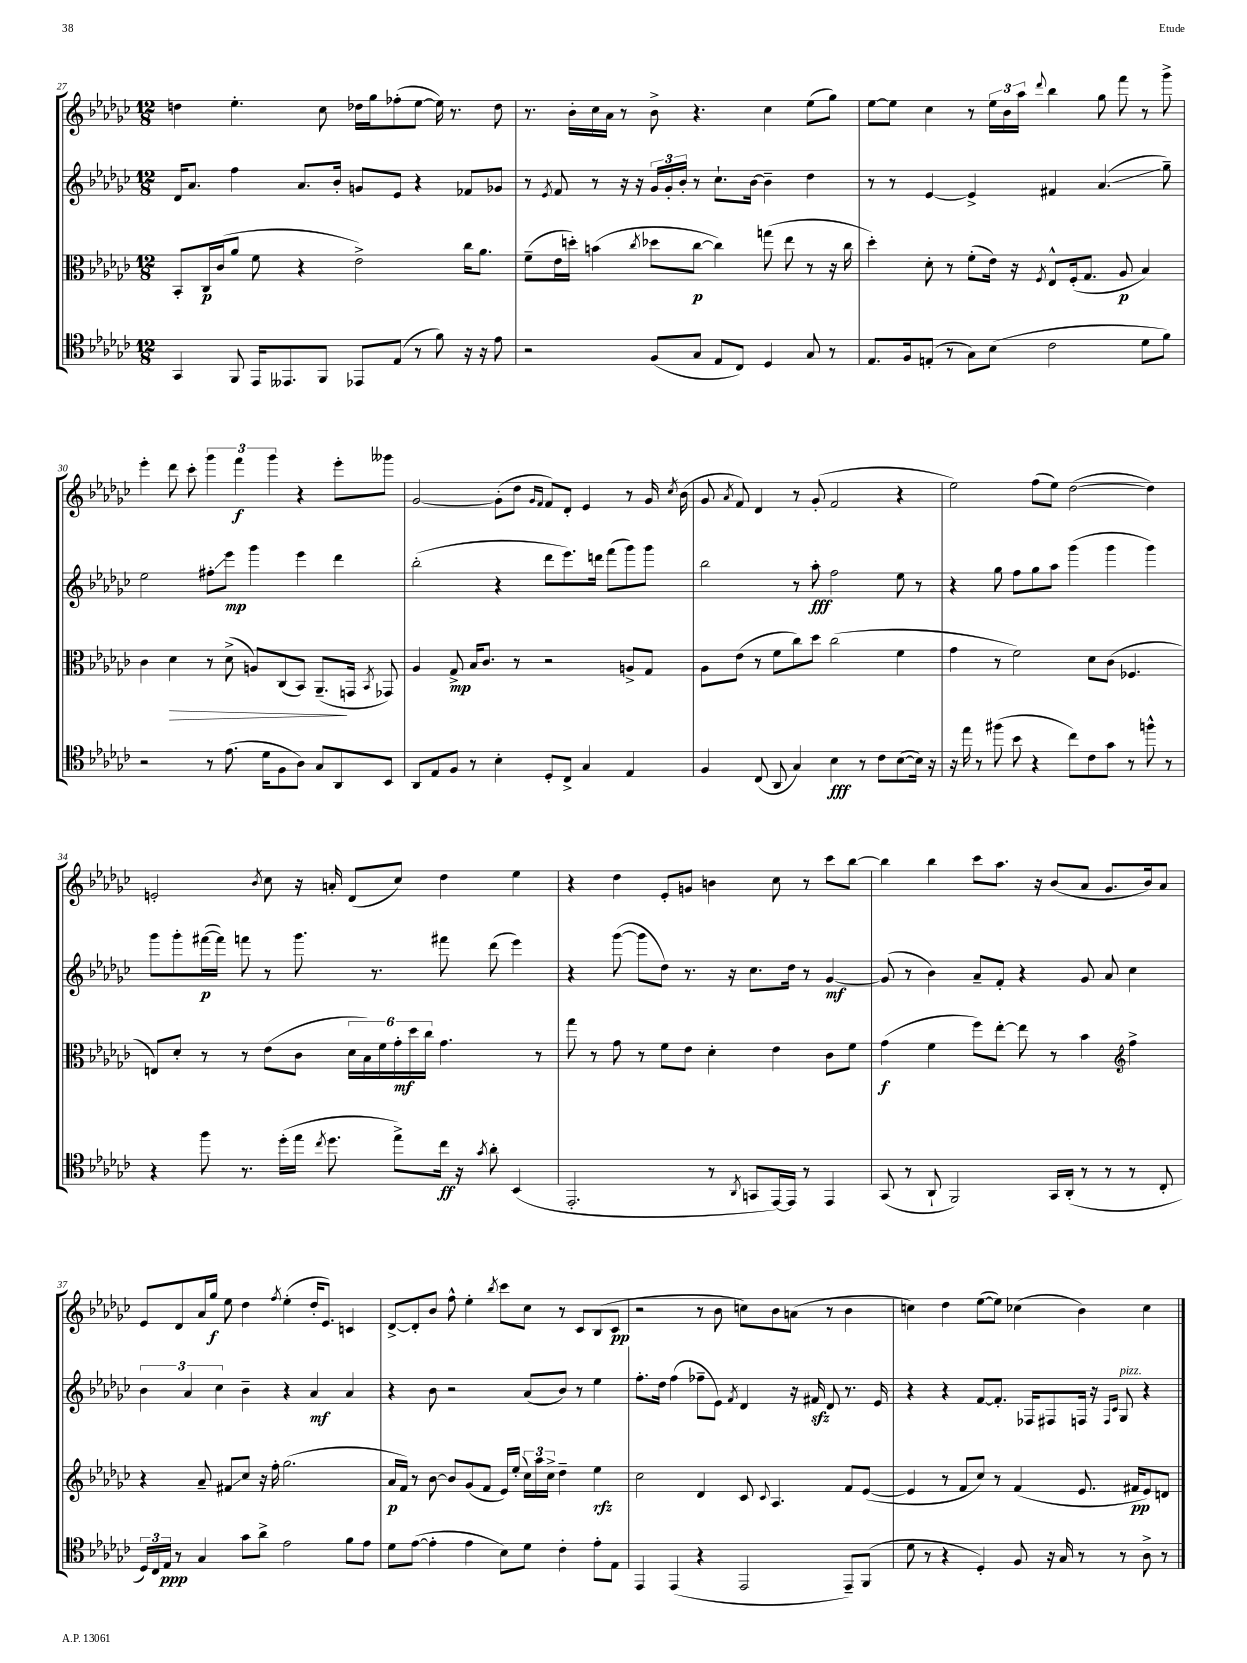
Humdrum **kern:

**kern	**kern	**kern	**kern
*staff4	*staff3	*staff2	*staff1
*clefC4	*clefC3	*clefG2	*clefG2
*k[b-e-a-d-g-c-]	*k[b-e-a-d-g-c-]	*k[b-e-a-d-g-c-]	*k[b-e-a-d-g-c-]
*M12/8	*M12/8	*M12/8	*M12/8
4GG-	8BB-'	16d-	4dd
.	.	8.a-	.
.	16C-	.	.
.	(16c-	.	.
8FF	8a-	4ff	4.ee-'
16EE-	8f	.	.
8.EE--	.	.	.
.	4r	8.a-	.
8FF	.	.	8cc-
.	.	16b-'	.
8EE-	2e-^)	8g	16dd-
.	.	.	16gg-
(8E-	.	8e-	(8ff-'
8r	.	4r	[8ee-
8f)	.	.	16ee-])
.	.	.	8.r
16r	16cc-	8f-	.
16r	8.a-	.	.
8e-	.	8g-	8dd-
=	=	=	=
2r	(8f~	8r	8.r
.	.	8qe-	.
.	16e-	8f	.
.	16dd')	.	16b-'
.	(4b	8r	16cc-
.	.	.	16a-
.	.	16r	8r
.	.	16r	.
.	8qcc-	.	.
(8F	8dd-	24g-	8b-^
.	.	24g-'	.
.	.	24b-'	.
8G-	[8cc-	8r	4.r
8E-	4cc-])	8.cc-`	.
8C-)	.	.	.
.	.	[16b-	.
4D-	(8gg	4b-~]	4cc-
.	8ee-	.	.
8G-	8r	4dd-	(8ee-
8r	16r	.	8gg-)
.	16cc-	.	.
=	=	=	=
8.E-	4dd-')	8r	[8ee-
.	.	8r	8ee-]
16F	.	.	.
(8E'	8d-'	[4e-	4cc-
8r	8r	.	.
8G-)	(8f'	4e-^]	8r
(8B-	16e-)	.	24ee-
.	.	.	24b-
.	16r	.	.
.	.	.	24aa-
.	8qF	.	8qqddd-
2c-	8E-^^	4f#	4bb-
.	(16F'	.	.
.	8.G-	.	.
.	.	(4.a-	8gg-
.	8A-	.	8fff
8d-	4B-)	.	8r
8f)	.	8gg-~)	8ggg-^
=	=	=	=
2r	4c-	2ee-	4eee-'
.	4d-	.	8ddd-
.	.	.	8ccc-'
8r	8r	8ff#'	6ggg-
(8.e-	(8d-^	8eee-	.
.	.	.	6fff
.	8A)	4ggg-	.
16d-	.	.	.
.	.	.	6ggg-
8F	(8C-	.	.
8A-)	8BB-)	4eee-	4r
8G-	(8.AA-~	.	.
8AA-	.	4ddd-	8eee-'
.	16GG	.	.
.	8qBB-	.	.
8BB-	8GG-)	.	8ggg--
=	=	=	=
8AA-	4A-	(2bb-'	[2g-
8E-	.	.	.
8F	8G-^	.	.
8r	16B-	.	.
.	8.c-	.	.
4B-'	.	4r	(8g-']
.	8r	.	8dd-
.	.	.	16qqg-
.	.	.	16qqf
8D-'	2r	8ddd-	8f)
8C-^	.	8.eee-)	8d-'
4G-	.	.	4e-
.	.	16ddd	.
.	.	(8fff	.
4E-	8A^	8ggg-)	8r
.	8G-	8ggg-	16g-
.	.	.	8qcc-
.	.	.	(16b-
=	=	=	=
4F	8A-	2bb-	8g-
.	.	.	8qa-
.	(8e-	.	8f)
(8C-	8r	.	4d-
8AA-	8f	.	.
4G-)	8cc-)	8r	8r
.	8dd-	8aa-'	(8g-'
4B-	(2cc-	2ff	2f
8r	.	.	.
8c-	.	.	.
([8B-	4f	8ee-	4r
16B-])	.	8r	.
16r	.	.	.
=	=	=	=
16r	4g-	4r	2ee-)
16ee-	.	.	.
8r	.	.	.
(8ff#	8r	8gg-	.
8b-	2f)	8ff	.
4r	.	8gg-	(8ff
.	.	8aa-	8ee-)
8cc-)	.	(4ggg-	([2dd-
8c-	8d-	.	.
8g-	(8c-	4ggg-	.
8r	4.F-	.	.
8ff^^	.	4ggg-)	4dd-])
8r	.	.	.
=	=	=	=
4r	8E)	8ggg-	2e'
.	8d-'	8ggg-'	.
8ff	8r	([16fff#	.
.	.	16fff#])	.
8.r	8r	8fff	.
.	.	.	8qb-
.	(8e-	8r	8cc-
(16dd-'	.	.	.
16ee-	8c-	8.ggg-	16r
8qcc-	.	.	.
8.dd-	.	.	16a'
.	24d-	.	(8d-
.	24B-)	.	.
.	.	8.r	.
.	24f	.	.
8ee-^)	24g-'	.	8cc-)
.	24dd-	.	.
.	24cc-	.	.
16cc-	4.g-	8fff#	4dd-
16r	.	.	.
8qg-	.	.	.
8a-'	.	(8ddd-	.
(4BB-	.	4eee-)	4ee-
.	8r	.	.
=	=	=	=
2.EE-'	8gg-	4r	4r
.	8r	.	.
.	8g-	([8ggg-	4dd-
.	8r	8ggg-]	.
.	8f	8dd-)	8e-'
.	8e-	8.r	8g
8r	4d-'	.	4b
.	.	16r	.
8qAA-	.	.	.
8GG	.	8.cc-	.
[16EE-)	4e-	.	8cc-
16EE-]	.	16dd-	.
8r	.	8r	8r
4EE-	8c-	[4g-	8ccc-
.	8f	.	[8bb-
=	=	=	=
(8GG-	(4g-	(8g-]	4bb-]
8r	.	8r	.
8AA-`	4f	4b-)	4bb-
2FF)	.	.	.
.	8ff)	8a-~	8ccc-
.	[8ee-'	8f'	8.aa-
.	8ee-]	4r	.
.	.	.	16r
16GG-	8r	.	(8b-
(16AA-'	.	.	.
8r	4b-	8g-	8a-
8r	.	8a-	8.g-
*	*clefG2	*	*
8r	4ff^	4cc-	.
.	.	.	16b-)
8C-'	.	.	8a-
=	=	=	=
24D-)	4r	6b-	8e-
24C-	.	.	.
24E-	.	.	.
8r	.	.	8d-
.	.	6a-	.
4G-	8a-~	.	16a-
.	.	.	16gg-
.	.	6cc-	.
.	8f#	.	8ee-
8g-	8cc-	4b-~	4dd-
8a-^	16r	.	.
.	16ff'	.	.
.	.	.	8qff
2e-	(2.gg-	4r	(4ee-'
.	.	4a-	16dd-'
.	.	.	8.e-)
8f	.	4a-	4c
8e-	.	.	.
=	=	=	=
8d-	16a-	4r	[8d-^
.	16f)	.	.
([8e-	8r	.	8d-']
4e-']	[8b-	8b-	8b-
.	8b-]	2r	8ff^^
4e-	(8g-	.	4ee-'
.	8f	.	.
.	.	.	8qbb-
8B-)	16e-)	.	8ccc-
.	(16ee-'	.	.
8d-	24cc-)	(8a-	8cc-
.	24aa-	.	.
.	24cc-^	.	.
4c-'	4dd-~	8b-)	8r
.	.	8r	8c-
8e-'	4ee-	4ee-	(8B-
8E-	.	.	8c-
=	=	=	=
4EE-	2cc-	8.ff'	2r
.	.	16dd-	.
(4EE-	.	(4ff	.
4r	4d-	8ff-~	8r
.	.	8e-)	8b-
.	.	8qf	.
2EE-	8c-	4d-	8cc)
.	8qqc-	.	.
.	4.A-	.	8b-
.	.	16r	(8a
.	.	16f#	.
.	.	8d-	8r
8EE-~)	8f	8.r	4b-
(8FF	([8e-	.	.
.	.	16e-	.
=	=	=	=
8d-	4e-]	4r	4cc)
8r	.	.	.
4r	8r	4r	4dd-
.	8f	.	.
4D-')	8cc-)	[8f	([8ee-
.	8r	8.f']	8ee-])
8F	(4f	.	(4cc-
.	.	16F-	.
16r	.	8F#	.
16G-	.	.	.
8r	8.e-	16F	4b-)
.	.	16r	.
.	.	16qqF	.
.	.	16qqc-	.
8r	.	8G-	.
.	16f#	.	.
8A-^	8e-)	4r	4cc-
8r	8d	.	.
==	==	==	==
*-	*-	*-	*-
